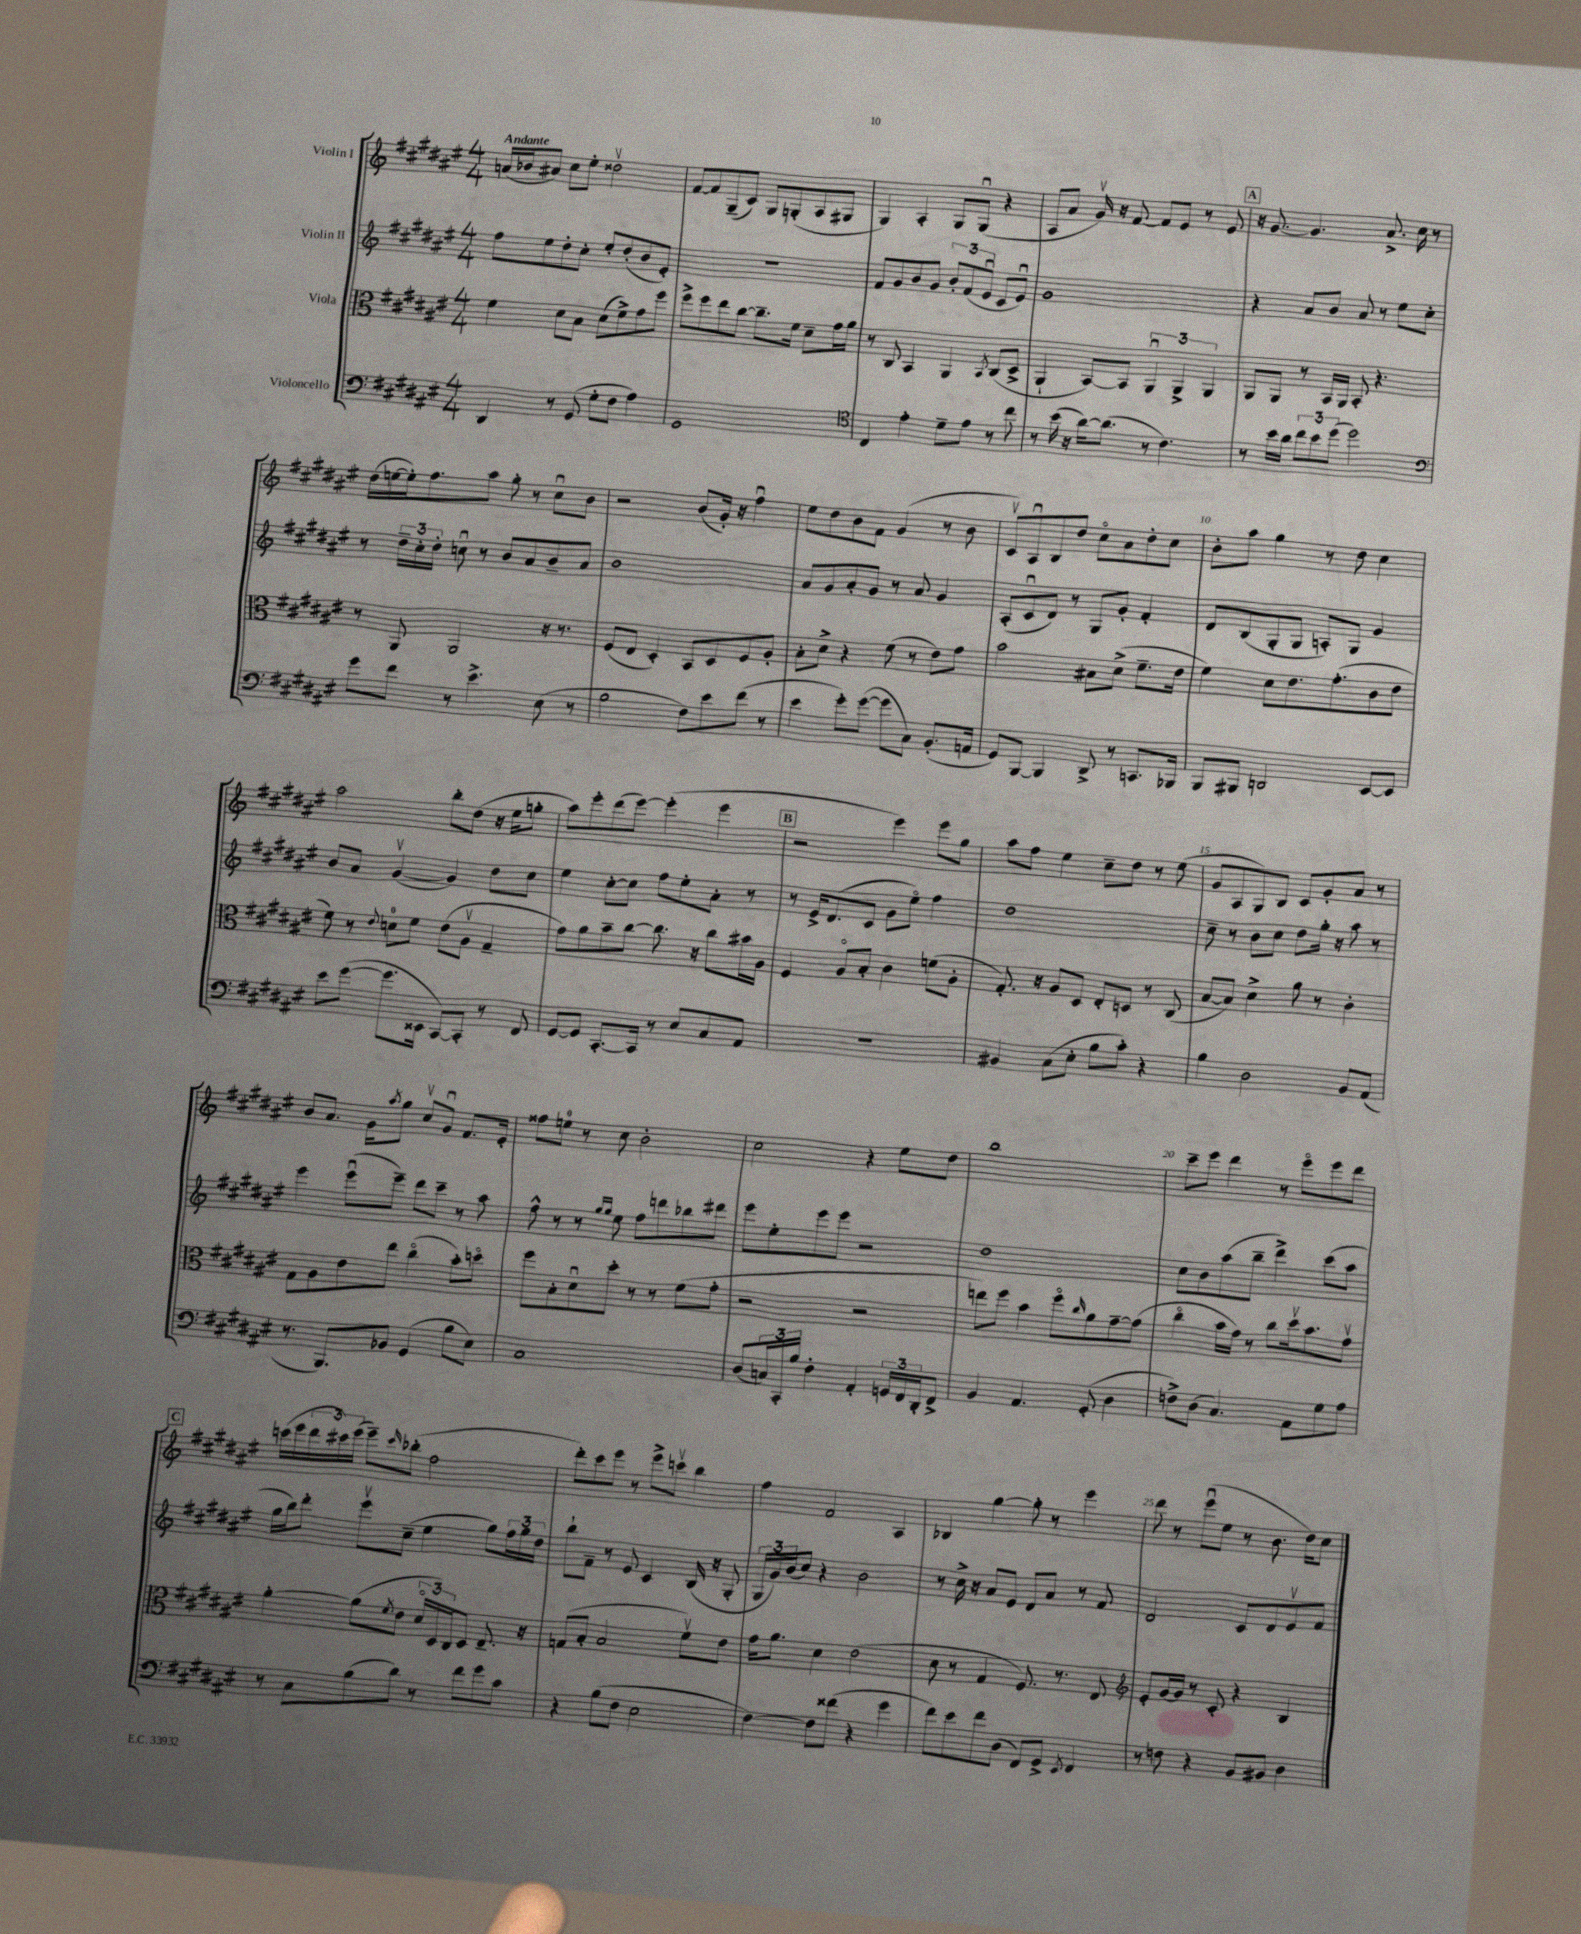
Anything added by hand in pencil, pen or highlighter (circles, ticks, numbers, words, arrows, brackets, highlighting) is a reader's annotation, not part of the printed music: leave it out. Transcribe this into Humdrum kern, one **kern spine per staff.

**kern	**kern	**kern	**kern
*staff4	*staff3	*staff2	*staff1
*clefF4	*clefC3	*clefG2	*clefG2
*k[f#c#g#d#a#e#]	*k[f#c#g#d#a#e#]	*k[f#c#g#d#a#e#]	*k[f#c#g#d#a#e#]
*M4/4	*M4/4	*M4/4	*M4/4
4DD#	4f#	8ff#	(16a
.	.	.	16b-
.	.	8ee#	8a#)
8r	8d#	8dd#'	8cc#
(8GG#	8B	8cc#'	8ee#'
8G#'	(8d#	8ee#'	2dd##v
8F#	8f#^)	(8dd#'	.
4A#)	8g#	8b	.
.	8ff#	8e#')	.
=	=	=	=
1GG#	8ff#^	1r	[8f#
.	8ff#	.	8f#]
.	8ee#	.	(8G#~
.	[8cc#	.	8c#)
.	8.cc#~]	.	8G#
.	.	.	(8G'
.	16f#	.	.
.	8d#~	.	8A#
.	16g#	.	8G#
.	16a#	.	.
=	=	=	=
*clefC4	*	*	*
4C#	8r	8f#	4G#)
.	8C#	8g#	.
4e#'	4BB	8b	4A#'
.	.	8g#	.
8d#~	4AA#	12b'	8G#
.	.	(12f#	.
8e#	.	.	(8G#u
.	.	12e#u	.
.	8qBB	.	.
8r	(8C#	8c#	4r
8cc#	8D#^	8e#u)	.
=	=	=	=
8r	4AA#`	1g#	8A#
(16b	.	.	8a#
16r	.	.	.
[16a#)	[8BB)	.	16g#v)
(8.a#]	.	.	16r
.	8BB]	.	[8f#
8r	6AA#u	.	8f#]
4.c#)	.	.	8e#
.	6AA#^	.	.
.	.	.	8r
.	6AA#	.	.
.	.	.	8e#
=	=	=	=
8r	8AA#	4r	16r
.	.	.	[8.g#
16b	8AA#	.	.
16a#	.	.	.
12cc#	8r	8a#	4.g#]
12b	.	.	.
.	16BB	8b	.
(12dd#	.	.	.
.	16AA#	.	.
2dd#)	8BB'	8a#	.
.	4.r	8r	8.a#^
.	.	8ee#	.
.	.	.	16cc#
.	.	8cc#'	8r
=	=	=	=
*clefF4	*	*	*
8g#	8r	8r	(16dd#
.	.	.	[16ee
8f#	8AA#	24dd#~	16ee'])
.	.	24cc#'	.
.	.	.	8.ff#
.	.	24dd#'	.
8r	2AA#	8ccu	.
4.e#^	.	8r	8aa#
.	.	8b	8gg#'
.	.	8a#	8r
(8E#	16r	8b~	8cc#u
.	8.r	.	.
8r	.	8a#	8b
=	=	=	=
2B	(8F#	1b	2r
.	8E#	.	.
.	4D#')	.	.
8F#)	8BB	.	(8b
8e#	8D#	.	16g#')
.	.	.	16r
(8f#	8F#	.	4ff#u
8r	8A#'	.	.
=	=	=	=
4e#	8B'	8a#	8ee#
.	8d#^	8g#	8dd#
8g#')	4r	8a#'	8b
([8g#	.	8g#	8f#
8g#]	(8f#	8r	(4g#
8C#)	8r	8a#	.
(8.BB'	8e#)	4g#	8r
.	8g#	.	8b
16AA	.	.	.
=	=	=	=
8GG#)	2b	(8A#'	8c#v)
[8BBB	.	8c#u	8A#u
4BBB]	.	8d#)	8B
.	.	8r	8dd#
8DD#^	8B#	8G#	8cc#o
8r	(8d#^	8g#'	8a#
8.CC	8.f#~	4f#'	8dd#'
.	.	.	8cc#
16BBB-	16e#	.	.
=	=	=	=
8BBB	4f#)	8d#	8b'
8BBB#	.	(8B	8aa#
2DD	8d#	8G#'	4gg#
.	8.e#	8G#	.
.	.	8A')	8r
.	(8.g#'	.	.
.	.	8G#	8dd#
[8EE#	8c#	4g#	4cc#
8EE#]	8e#	.	.
=	=	=	=
8e#	8f#)	8b	2aa#
([8g#	8r	8a#	.
.	8qqe#	.	.
8.g#]	8d	([4g#v	.
.	8f#	.	.
16EE##	.	.	.
[8CC#)	(8e#	4g#])	8bb'
8CC#']	8A#v	.	(8dd#
8r	4G#~	8dd#	16r
.	.	.	16ee#
8FF#	.	8cc#	8gg'
=	=	=	=
[8GG#	8g#)	4ee#	8aa#)
8GG#]	8a#	.	8eee#'
[8.CC#'	8b~	[8cc#'	(8ddd#
.	[8cc#	8cc#]	[8eee#)
16CC#]	.	.	.
8r	8.cc#]	8ff#	(4eee#']
8E#	.	8ee#'	.
.	16r	.	.
8C#	8cc#	8a#'	4eee#
8AA#	16b#	8r	.
.	16A#	.	.
=	=	=	=
1r	4F#	8r	2r
.	.	16e#^	.
.	.	(8.d#	.
.	8A#o	.	.
.	8B'	8c#	.
.	4c#	8g#	4eee#)
.	.	8ee#o)	.
.	(8f	4ff#	8eee#
.	8A#'	.	8gg#
=	=	=	=
4BB#	8.G#')	1dd#	8aa#
.	.	.	8ff#
.	16r	.	.
(8C#	8A#	.	4ee#
8E#'	8D#	.	.
8B	8E#'	.	8cc#~
8c#')	8D	.	8dd#
4r	8r	.	8r
.	(8C#	.	(8ee#
=	=	=	=
4B	[8B	8cc#~	8g#
.	8B])	8r	8A#
2D#	4d#^	8b	8G#)
.	.	8cc#	8B
.	8a#	8dd#	8c#
.	8r	16gg#'	8g#'
.	.	16r	.
8BB	4c#'	8aa#	8a#
(8AA#	.	8r	8r
=	=	=	=
8.r	8G#	4eee#	8b
.	8A#	.	8.a#
8.BBB)	.	.	.
.	8e#	(8eee#u	.
.	.	.	16g#
.	.	.	8qaa#
8BB-	8ee#	8eee#~)	8gg#
(4GG#	(4cc#o	8ddd#	8cc#v
.	.	8ccc#~	8g#u
8B	8b')	8r	8.f#
8E#)	8ddo	8aa#	.
.	.	.	16e#'
=	=	=	=
1C#	8ff#	8ff#^^	8ff##
.	8B'	8r	8ee
.	8d#u	8r	8r
.	.	16qqgg#	.
.	.	16qqgg#	.
.	8dd#'	8ee#	8cc#
.	8r	8ff#	2b'
.	8r	8ddd	.
.	(8f#	8bb-	.
.	8g#'	8ddd#	.
=	=	=	=
(8D#	2r	8eee#	2cc#
24C)	.	8ee#'	.
24CC#'	.	.	.
24B	.	.	.
4F#'	.	8eee#	.
.	.	8eee#	.
4AA#'	2r	2r	4r
24GG	.	.	8ee#
24FF#	.	.	.
24DD#'	.	.	.
8FF#^	.	.	8dd#
=	=	=	=
4BB	8ee)	1dd#	1bb
.	8ff#	.	.
4.AA#	4b	.	.
.	8ff#o	.	.
.	16qqcc#	.	.
(8GG#'	8a#	.	.
4D#	[8g#~	.	.
.	(8g#]	.	.
=	=	=	=
8F^)	4cc#o	8cc#	8ccc#~
(8D#	.	8b	8eee#
4.C#)	16b	(8aa#	4ddd#
.	16g#)	.	.
.	8r	8bb~	.
.	8cc#	4ddd#^)	8r
8AA#	16dd#v	.	8eee#o
.	8.b	.	.
8G#	.	(8ccc#	8eee#
8A#	8g#v	8aa#	8ddd#
=	=	=	=
8r	[4a#'	16gg#	(16ccc
.	.	16bb)	16eee#
8C#	.	8ddd#'	24ddd#
.	.	.	24ccc#)
.	.	.	(24eee#
(8B	(8a#]	8eee#v	8eee#~)
.	8qf#	.	16qqccc#
8d#)	8e#	(8cc#~	(8bb-'
8r	24d#o	4ee#	2ff#
.	24D#)	.	.
.	24C#	.	.
8f#	8D#	.	.
8g#	8.E#~	8gg#)	.
8c#	.	24ff#	.
.	.	24gg#	.
.	16r	.	.
.	.	24dd#	.
=	=	=	=
4r	(8G	8bb`	8ddd#')
.	8B'	8f#~	8ccc#
(8B	2B	8r	8eee#
8F#	.	8e#	8r
2E#	.	4c#	8eee#^
.	.	.	8cccv
.	8f#v)	(16B	4bb
.	.	16r	.
.	8e#	8G#'	.
=	=	=	=
[4F#)	16g#	24G#	4ff#
.	.	24g#)	.
.	8.a#	.	.
.	.	(24b	.
.	.	8cc#)	.
8F#]	4d#	4r	2f#
(8f##	.	.	.
4r	(2e#	2b	.
4g#	.	.	4A#
=	=	=	=
8f#)	8d#	8r	4B-
8e#	8r	16cc#^	.
.	.	16r	.
8f#	4G#	8a#	[4gg#
(8D#	.	8e#	.
8FF#)	8.F#)	8d#	8gg#']
8GG#^	.	8a#	8r
.	8.r	.	.
8qEE#	.	.	.
4FF#	.	8r	4eee#
.	8E#	8f#	.
=	=	=	=
*	*clefG2	*	*
8r	8e#'	2d#	8ddd#
8F	[16g#	.	8r
.	16g#]	.	.
4r	8r	.	(8eee#u
.	8c#'	.	8ee#
8BB	4r	8c#	8r
8BB#	.	8d#	8.b
4D#	4B	8e#v	.
.	.	.	16dd#)
.	.	8f#	8cc#
==	==	==	==
*-	*-	*-	*-
